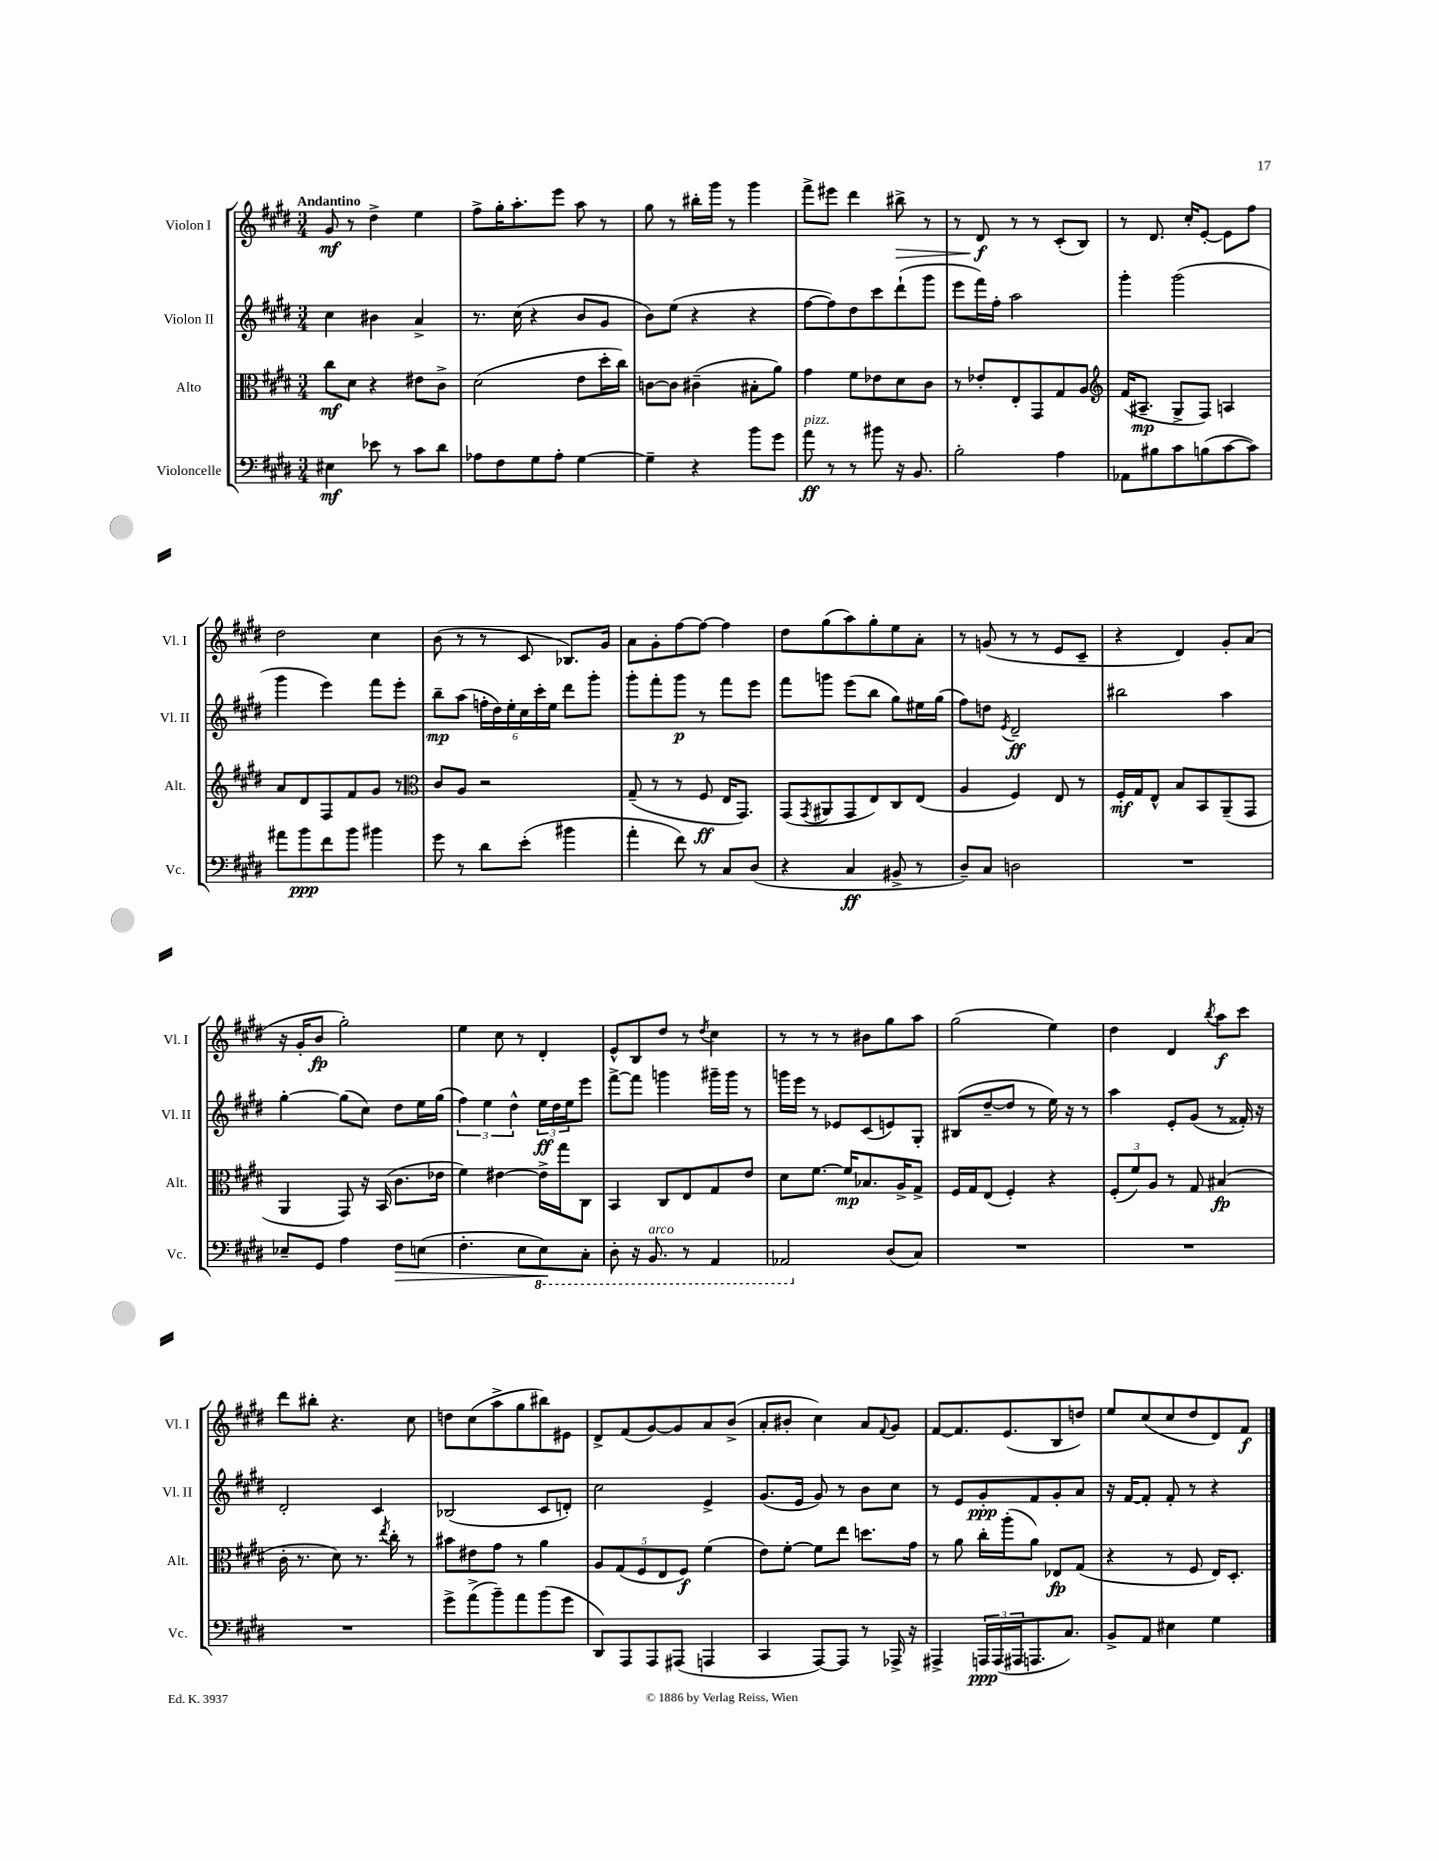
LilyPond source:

<<
\new StaffGroup <<
\new Staff = "s0" \with { instrumentName = "Violon I" shortInstrumentName = "Vl. I" } {
    \clef treble \key e \major \numericTimeSignature \time 3/4 \tempo "Andantino"
    gis'8\mf r8 dis''4-> e''4 |
    fis''8-> gis''16-. a''8.-. e'''8 a''8 r8 |
    gis''8 r8 bis''16-. gis'''16 r8 gis'''4 |
    fis'''8-> eis'''8 dis'''4 bis''8->\> r8 |
    r8 dis'8\f\! r8 r8 cis'8-.( b8) |
    r8 dis'8. cis''16-. e'8~-. e'8 fis''8 |
    dis''2 cis''4 |
    b'8( r8 r8 cis'8 bes8.) gis'16 |
    a'8 gis'8-. fis''8~ fis''8~ fis''4 |
    dis''8 gis''8( a''8) gis''8-. e''8 a'8-. |
    r8 g'8( r8 r8 e'8 cis'8-- |
    r4 dis'4) gis'8-. a'8( |
    r16 gis'16-. b'8\fp gis''2-.) |
    e''4 cis''8 r8 dis'4-. |
    e'8-^ b8 dis''8 r8 \acciaccatura { dis''8 } cis''4 |
    r8 r8 r8 bis'8 gis''8 a''8 |
    gis''2( e''4) |
    dis''4 dis'4 \acciaccatura { b''8 } a''8\f cis'''8 |
    dis'''8 bis''8-. r4. cis''8 |
    d''8 cis''8( a''8-> gis''8 bis''8) eis'8 |
    dis'8-> fis'8( gis'8~) gis'8 a'8 b'8->( |
    a'8-. bis'8-. cis''4) a'8 \appoggiatura { fis'8 } gis'8 |
    fis'8~ fis'8. e'8.( b8 d''8) |
    e''8 cis''8( cis''8 dis''8 dis'8) fis'8\f \bar "|." |
}
\new Staff = "s1" \with { instrumentName = "Violon II" shortInstrumentName = "Vl. II" } {
    \clef treble \key e \major \numericTimeSignature \time 3/4
    cis''4 bis'4 a'4-> |
    r8. cis''16( r4 b'8 gis'8 |
    b'8) e''8( r4 r4 |
    fis''8~ fis''8) dis''8 cis'''8 dis'''8-!( gis'''8 |
    e'''8 fis'''16) fis''16-. a''2 |
    gis'''4-. gis'''2( |
    gis'''4 e'''4) fis'''8 e'''8-. |
    b''8--\mp a''8( \tuplet 6/4 { f''16-. dis''16) e''16-. cis''16 cis'''16-. e''16 } dis'''8 gis'''8-. |
    gis'''8-. fis'''8-. gis'''8\p r8 fis'''8 e'''8 |
    fis'''8 g'''8 e'''8( b''8 gis''8) eis''16 gis''16( |
    fis''8) d''8 \acciaccatura { e'8 } dis'2--\ff |
    bis''2 a''4 |
    gis''4~-. gis''8( cis''8) dis''8 e''16 gis''16( |
    \tuplet 3/2 { fis''4) e''4 dis''4-^ } \tuplet 3/2 { e''16\ff dis''16 e''16 } e'''8 |
    fis'''8~-> fis'''8 g'''4 gis'''16-- gis'''16 r8 |
    g'''16 e'''16 r8 ees'8 cis'8( e'8) gis8-. |
    bis8( dis''8~-- dis''8 r8 e''16) r16 r8 |
    a''4 e'8-. gis'8( r8 fisis'16-.) r16 |
    dis'2-. cis'4 |
    bes2( cis'8 d'8-.) |
    cis''2 e'4-> |
    gis'8.( e'16 gis'8) r8 b'8 cis''8 |
    r8 e'8 gis'8-.\ppp fis'8 gis'8-. a'8 |
    r16 fis'16~ fis'8-. fis'8-. r8 r4 \bar "|." |
}
\new Staff = "s2" \with { instrumentName = "Alto" shortInstrumentName = "Alt." } {
    \clef alto \key e \major \numericTimeSignature \time 3/4
    cis''8\mf dis'8 r4 eis'8 cis'8-> |
    dis'2( e'8 dis''16-. cis''16) |
    c'8~ c'8 cis'4--( bis8-. a'8) |
    gis'4 fis'8 ees'8 dis'8 cis'8 |
    r8 ees'8-. e8-. gis,8 gis8 a8 |
    \clef treble fis'16( ais8.--\mp gis8-> fis8) a4 |
    a'8 dis'8 fis8 fis'8 gis'8 r8 |
    \clef alto cis'8 a8 r2 |
    gis8--( r8 r8 fis8\ff e16 gis,8.) |
    gis,8( \acciaccatura { gis,8 } ais,8 gis,8 e8) cis8 e8( |
    a4 fis4) e8 r8 |
    fis16-.\mf gis16 e8-^ b8 b,8 a,8--( gis,8 |
    a,4 gis,8) r16 b,16( cis'8. ees'16 |
    fis'4) eis'4~ eis'16-> gis''16 cis8 |
    b,4 cis8 e8 gis8 e'8 |
    dis'8 fis'8.~ fis'16\mp bes8. a16-> gis8-> |
    fis16 gis16 e8( fis4-.) r4 |
    \tuplet 3/2 { fis8-.( fis'8) a8 } r8 gis8 bis4\fp( |
    cis'16-. r8. dis'8) r8. \acciaccatura { e''8 } cis''16-. r8 |
    bis'8 eis'8 gis'8 r8 a'4 |
    \tuplet 5/4 { a8 gis8( fis8 e8 fis8\f) } fis'4( |
    e'8) fis'8~-. fis'8 e''8 d''8. gis'16 |
    r8 a'8 cis''16-. a''16-.( a'8) ees8\fp gis8( |
    r4 r8 fis8 e16) dis8.-. \bar "|." |
}
\new Staff = "s3" \with { instrumentName = "Violoncelle" shortInstrumentName = "Vc." } {
    \clef bass \key e \major \numericTimeSignature \time 3/4
    eis4\mf ees'8 r8 cis'8 dis'8 |
    aes8 fis8 gis8 aes8-. gis4~ |
    gis4-- r4 b'8 gis'8 |
    a'8\ff^\markup { \italic "pizz." } r8 r8 bis'8 r16 b,8. |
    b2-. a4 |
    aes,8 bis8 cis'8 b8( cis'8~ cis'8) |
    ais'8 b'8\ppp fis'8 b'8 bis'4 |
    gis'8 r8 dis'8 e'8-.( bis'4 |
    a'4-. fis'8) r8 cis8 dis8( |
    r4 cis4\ff bis,8-> r8 |
    dis8--) cis8 d2 |
    R2. |
    ees8-- gis,8 a4 fis8\> e8( |
    fis4.-. e8 \ottava #-1 e,8\!) cis,8-. |
    dis,8-. r16 b,,8.^\markup { \italic "arco" } r8 a,,4 |
    aes,,2 \ottava #0 dis8( cis8) |
    R2. |
    R2. |
    R2. |
    gis'8-> a'8->( b'8--) a'8 b'8( gis'8 |
    dis,8) a,,8 a,,8 ais,,8( a,,4 |
    cis,4 a,,8~) a,,8 r8 aes,,16-> r16 |
    ais,,4-> \tuplet 3/2 { a,,16\ppp a,,16( ais,,16 } a,,8. cis8.) |
    b,8-> a,8 eis4 gis4 \bar "|." |
}
>>
>>
\layout { \context { \Score \remove "Bar_number_engraver" } }
